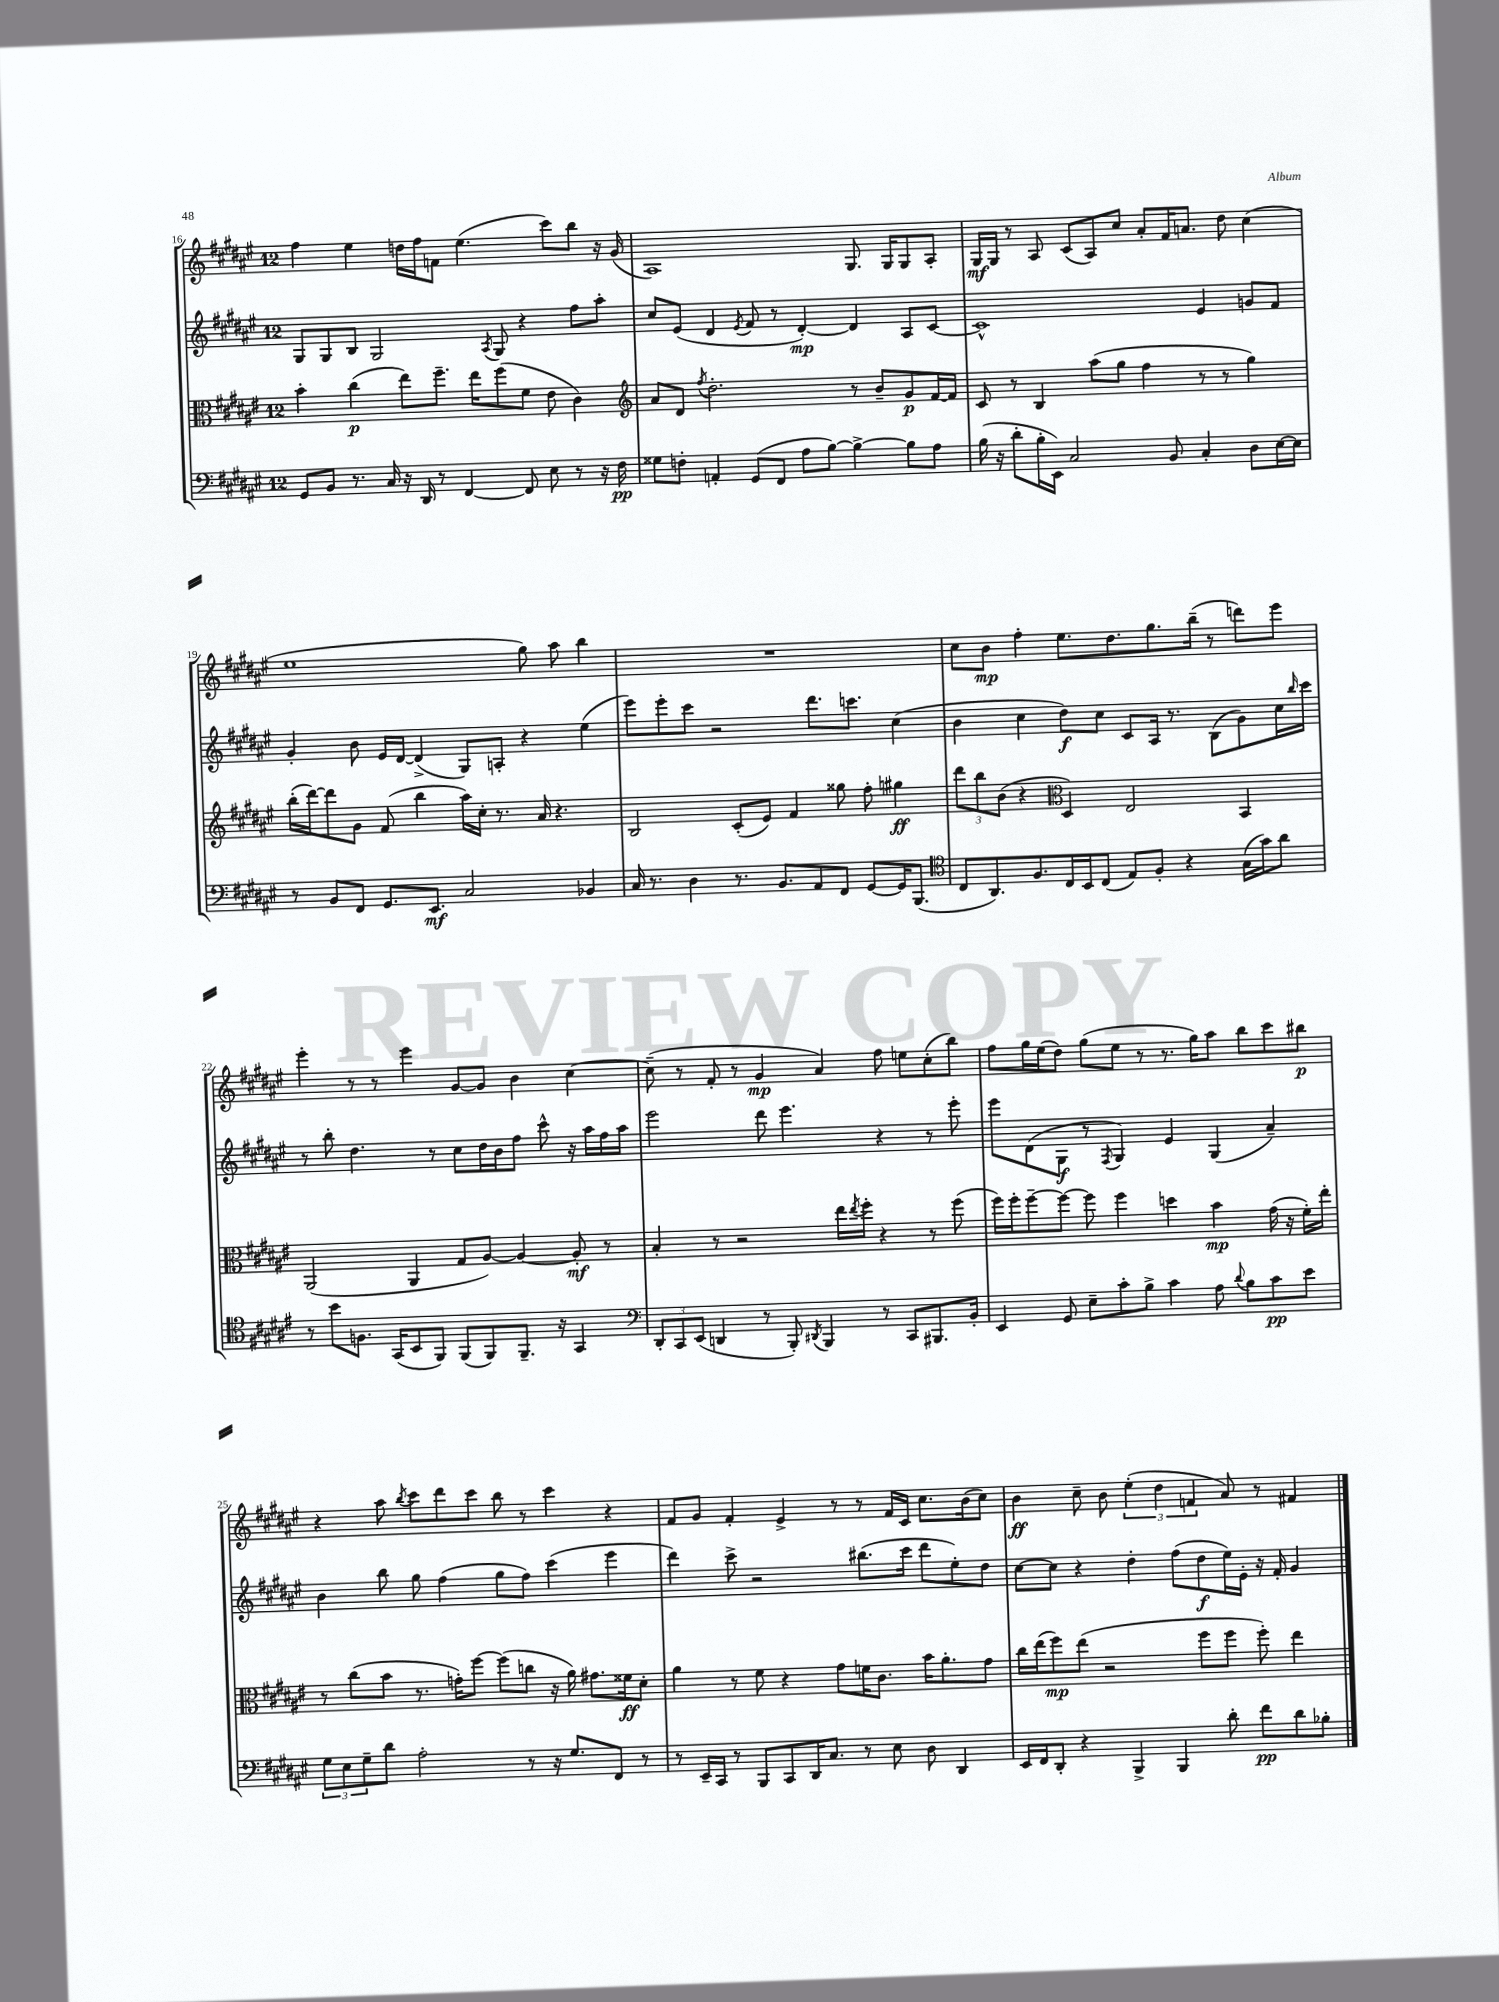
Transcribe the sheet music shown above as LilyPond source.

<<
\new StaffGroup <<
\new Staff = "s0" {
    \clef treble \key fis \major \once \override Staff.TimeSignature.style = #'single-digit \time 12/8
    fis''4 eis''4 d''16 fis''16 f'8 eis''4.( cis'''8) b''8 r16 gis'16( |
    ais1) gis8. gis16 gis8 ais8-. |
    gis16\mf gis16 r8 ais8 cis'8( ais8) cis''8 ais'8-. fis'16 a'8. dis''8 cis''4( |
    eis''1 gis''8) ais''8 b''4 |
    R1. |
    cis''8 b'8\mp fis''4-. eis''8. dis''8. gis''8. b''16--( r8 d'''8) eis'''8 |
    eis'''4-. r8 r8 eis'''4 gis'8~ gis'8 b'4 cis''4~ |
    cis''8--( r8 fis'8-. r8 gis'4\mp ais'4) fis''8 e''8 cis''8-.( b''8) |
    fis''8 gis''16 eis''16( dis''8) gis''8( eis''8 r8 r8. gis''16) ais''8 b''8 cis'''8 bis''8\p |
    r4 ais''8 \acciaccatura { b''8 } cis'''8 dis'''8 cis'''8 b''8 r8 cis'''4 r4 |
    fis'8 gis'8 fis'4-. eis'4-> r8 r8 fis'16 cis'16 cis''8. b'16( cis''8) |
    b'4\ff cis''8-- b'8 \tuplet 3/2 { eis''4-.( dis''4 f'4 } ais'8) r8 fis'4 \bar "|." |
}
\new Staff = "s1" {
    \clef treble \key fis \major \once \override Staff.TimeSignature.style = #'single-digit \time 12/8
    gis8 gis8 b8 gis2 \acciaccatura { ais8 } gis8 r4 fis''8 ais''8-. |
    cis''8 eis'8( dis'4 \acciaccatura { eis'8 } fis'8 r8 dis'4~-.\mp) dis'4 ais8 cis'8~ |
    cis'1-^ eis'4 g'8 fis'8 |
    gis'4-. b'8 eis'16 dis'16~ dis'4->( gis8) a8-. r4 eis''4( |
    eis'''8) eis'''8-. cis'''8 r2 dis'''8. c'''8. cis''4( |
    b'4 cis''4 dis''8\f) cis''8 cis'8 ais16 r8. b8( gis'8) cis''16 \grace { b''16 } cis'''16 |
    r8 b''8-. dis''4. r8 cis''8 dis''16 b'16 fis''8 cis'''8-^ r16 ais''16 fis''16 ais''16 |
    eis'''2 dis'''8 eis'''4. r4 r8 eis'''8-. |
    eis'''8 dis'8( gis8\f r8 \acciaccatura { fis8 } gis4) eis'4 gis4( ais'4--) |
    b'4 b''8 gis''8 fis''4( gis''8 fis''8) cis'''4( eis'''4 |
    dis'''4) cis'''8-> r2 bis''8.( cis'''16 dis'''8 eis''8-.) dis''8 |
    cis''8~ cis''8 r4 dis''4-. fis''8( dis''8\f eis''16) eis'16-. r16 fis'16-. gis'4 \bar "|." |
}
\new Staff = "s2" {
    \clef alto \key fis \major \once \override Staff.TimeSignature.style = #'single-digit \time 12/8
    b'4-. cis''4\p( eis''8) fis''8.-- eis''16 fis''8( fis'8 eis'8 cis'4) |
    \clef treble ais'8 dis'8 \acciaccatura { fis''8 } dis''2.-. r8 b'8-- gis'8\p fis'16~ fis'16 |
    cis'8 r8 b4 ais''8( gis''8 fis''4 r8 r8 gis''4) |
    b''16-.( dis'''16~) dis'''8 gis'8 fis'8( b''4 ais''16) cis''16-. r8. ais'16 r4. |
    b2 cis'8-.( eis'8) fis'4 gisis''8 fis''8-. gis''4\ff |
    \tuplet 3/2 { dis'''8 b''8 b'8( } r4 \clef alto dis4) eis2 b,4 |
    ais,2( ais,4 gis8 ais8~) ais4~ ais8-.\mf r8 |
    b4-. r8 r2 eis''16 \acciaccatura { eis''8 } fis''16-. r4 r8 fis''8( |
    fis''16) fis''16-. fis''8~-- fis''8~ fis''8 fis''4 d''4 b'4\mp gis'16( r16 fis'16-.) eis''16-. |
    r8 cis''8( b'8 r8. g'16-.) fis''8~ fis''8( c''8 r16 ais'16) gis'8. fisis'16\ff dis'8-. |
    ais'4 r8 fis'8 r4 gis'8 f'16 cis'8. b'16 ais'8.-. gis'8 |
    cis''16 eis''16( fis''8\mp) eis''8( r2 fis''8 fis''8 fis''8-.) eis''4 \bar "|." |
}
\new Staff = "s3" {
    \clef bass \key fis \major \once \override Staff.TimeSignature.style = #'single-digit \time 12/8
    gis,8 b,8 r8. cis16 r16 dis,16 r8 fis,4~ fis,8 eis8 r8 r16 fis16\pp |
    gisis8 f8-. a,4-. gis,8( fis,8 ais8 b8~) b4~-> b8 ais8 |
    b16( r16 dis'8-. b16-. eis,16) cis2 b,8 cis4-. dis8 eis16~ eis16 |
    r8 b,8 fis,8 gis,8. eis,8.\mf cis2 bes,4 |
    cis16 r8. dis4 r8. b,8. ais,8 fis,8 gis,8~ gis,16 b,,8.( |
    \clef tenor cis8 ais,8.) fis8. cis16 b,16 cis8( eis8) fis8-. r4 gis16( gis'16) ais'8 |
    r8 b'8 f8. gis,16( b,8 fis,8) fis,8( fis,8) fis,8.-- r16 gis,4 |
    \clef bass \tuplet 3/2 { dis,8-. cis,8 eis,8( } d,4 r8 b,,8-.) \acciaccatura { dis,8 } b,,4 r8 cis,8 bis,,8. b,16-. |
    eis,4 gis,8 eis8-- cis'8-. b8-> cis'4 ais8 \appoggiatura { dis'8 } b8 cis'8\pp eis'8 |
    \tuplet 3/2 { gis8 eis8 gis8-- } dis'8 ais2-. r8 r16 gis8. fis,8 r8 |
    r8 eis,16-- cis,16 r8 b,,8 cis,8 dis,16 cis8. r8 eis8 dis8 dis,4 |
    eis,16 fis,16 dis,8-. r4 b,,4-> b,,4 dis'8-. fis'8\pp dis'8 bes8-. \bar "|." |
}
>>
>>
\layout { \context { \Score currentBarNumber = #16 } }
